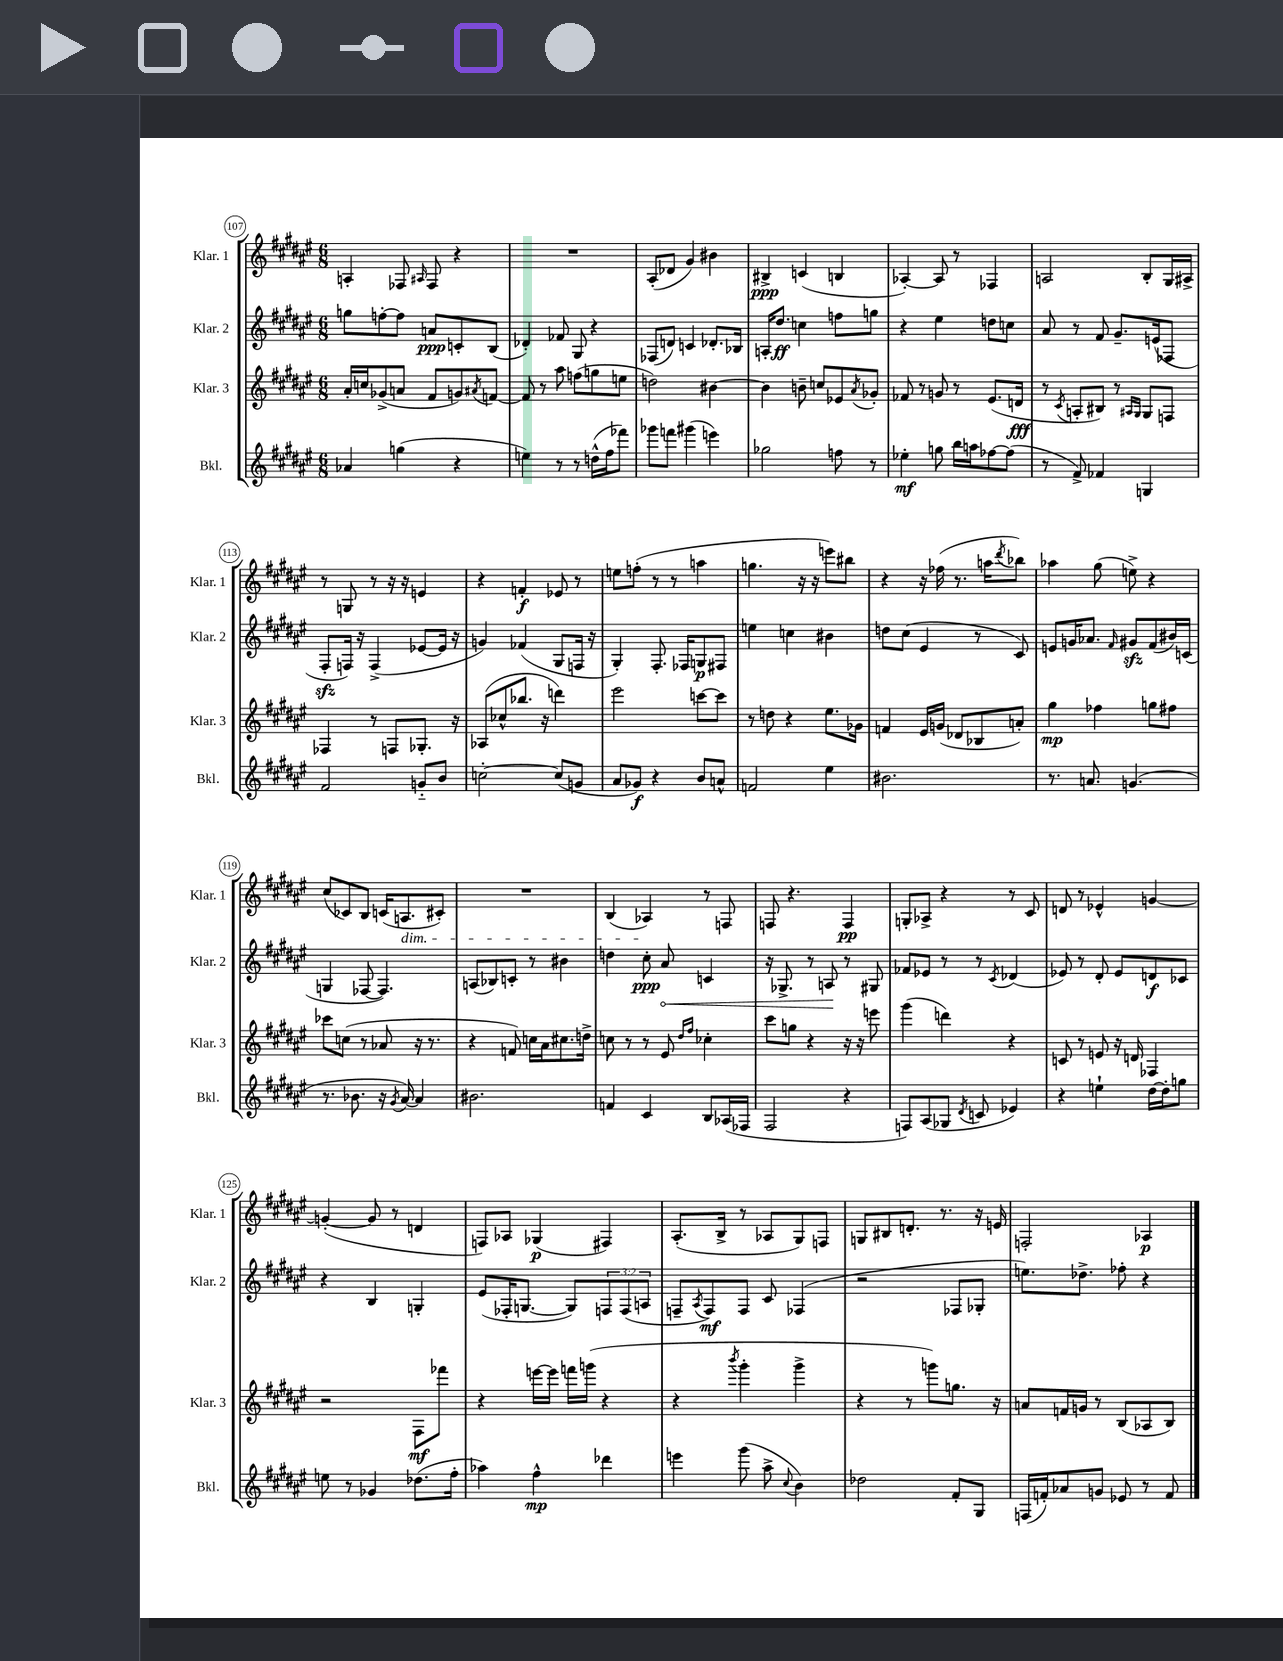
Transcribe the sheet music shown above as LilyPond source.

<<
\new StaffGroup <<
\new Staff = "s0" \with { instrumentName = "Klar. 1" shortInstrumentName = "Klar. 1" } {
    \clef treble \key fis \major \numericTimeSignature \time 6/8
    a4-. fes8 \grace { ais16 } fes8 r4 |
    R2. |
    ais8-.( des'8 gis'4) bis'4 |
    bis4->\ppp c'4( b4 |
    aes4~-.) aes8 r8 fes4 |
    a2 b8-. gis16 ais16-> |
    r8 g8 r8 r16 r16 e'4 |
    r4 f'4-.\f ees'8 r8 |
    e''8 f''8-.( r8 r8 a''4 |
    g''4. r16 r16 e'''8) bis''8 |
    r4 r16 fes''16( r8. a''16 \acciaccatura { dis'''8 } bes''8) |
    aes''4 gis''8( e''8->) r4 |
    cis''8( ces'8) b8 c'16( a8.\dim cis'8-.) |
    R2. |
    b4( aes4\!) r8 f8 |
    f8 r4. f4\pp |
    g8-. aes8-> r4 r8 cis'8 |
    d'8 r8 ees'4-^ g'4~ |
    g'4~-.( g'8 r8 d'4 |
    f8) aes8 ges4\p( fis4) |
    ais8.-.( b16-> r8 aes8 gis8) f8 |
    g8 bis8 d'8.-. r8. r16 e'16 |
    f2-. aes4\p \bar "|." |
}
\new Staff = "s1" \with { instrumentName = "Klar. 2" shortInstrumentName = "Klar. 2" } {
    \clef treble \key fis \major \numericTimeSignature \time 6/8 \override Staff.TupletNumber.text = #tuplet-number::calc-fraction-text
    g''8 f''8~-. f''8 a'8\ppp c'8-. b8( |
    des'4-.) fes'8 gis8 r4 |
    fes8( d'8) c'4 des'8.-. bes16 |
    a16-. dis''8.\ff c''4 f''8 g''8 |
    r4 eis''4 d''8 c''8 |
    ais'8 r8 fis'8 gis'8.-- e'16( fes8 |
    fis8-.\sfz f16) r16 f4->( ees'8~ ees'16 r16 |
    g'4) fes'4( gis8 f16 r16 |
    gis4-.) fis8.-. fes16 g8\p fis8 |
    e''4 c''4 bis'4 |
    d''8 cis''8( eis'4 r8 cis'8) |
    e'8 g'16 aes'8. \grace { fis'16 } gis'8\sfz fis'8( bis'16) c'16( |
    g4 fes8~ fes4.) |
    a8( bes8) c'8-. r8 bis'4 |
    d''4 cis''8-.\ppp \once \override Hairpin.circled-tip = ##t ais'8\< c'4 |
    r16 ges8.-> r8 a8\! r8 gis8 |
    fes'8 ees'8 r8 r8 \acciaccatura { cis'8 } des'4( |
    ees'8) r8 dis'8-. ees'8 d'8\f ces'8 |
    r4 b4 g4-. |
    eis'8( fes16-. g8.~ g8) \tuplet 3/2 { f8 f8( a8 } |
    f8-- \acciaccatura { ais8 } f8\mf) f8 cis'8 fes4( |
    r2 fes8 ges8-. |
    e''8.) des''8.-> fes''8-. r4 \bar "|." |
}
\new Staff = "s2" \with { instrumentName = "Klar. 3" shortInstrumentName = "Klar. 3" } {
    \clef treble \key fis \major \numericTimeSignature \time 6/8
    ais'16-. c''16 ges'8->( a'8 fis'8 g'8) \acciaccatura { ais'8 } f'8~ |
    f'8 r8 ais''8 f''8( g''8 e''8 |
    d''2) bis'4~ |
    bis'4 b'8-- c''8 ees'8 \acciaccatura { ais'8 } ges'8-. |
    fes'8 r8 g'8 r8 eis'8.( d'16\fff |
    r8 \acciaccatura { cis'8 } a8-. bis8) r8 \grace { ais16 gis16 } gis8 f8 |
    fes4 r8 f8 ges8.-. r16 |
    aes8( ces''8-^ bes''8. r16 d'''4) |
    eis'''2 c'''8~ c'''8 |
    r8 d''8 r4 eis''8. ges'16 |
    f'4 eis'16 g'16( des'8 bes8 a'8-.) |
    gis''4\mp fes''4 g''8 fis''8 |
    ces'''8 c''8( r8 aes'8 r16 r8. |
    r4 f'8) c''16 ais'16 cis''8. d''16-> |
    c''8 r8 r8 eis'8 \grace { dis''16 fis''16 } ces''4-. |
    cis'''8 g''8 r4 r16 r16 e'''8 |
    gis'''4( d'''4) r4 |
    c'8 r8 e'8 r16 d'16 fes4 |
    r2 fis8\mf fes'''8 |
    r4 e'''16~ e'''16 f'''16 g'''16( r4 |
    r4 \acciaccatura { b'''8 } gis'''4-. gis'''4-> |
    r4 r8 g'''8) g''8. r16 |
    a'8 f'16 g'16 r8 b8( aes8 b8) \bar "|." |
}
\new Staff = "s3" \with { instrumentName = "Bkl." shortInstrumentName = "Bkl." } {
    \clef treble \key fis \major \numericTimeSignature \time 6/8
    aes'4 g''4( r4 |
    e''4) r8 r8 d''16-^( fis''16 fes'''8) |
    ges'''8 f'''8 gis'''4( e'''4) |
    ges''2 f''8 r8 |
    ees''4-.\mf g''8 b''16 a''16 fes''8~ fes''8( |
    r8 fis'8->) fes'4 g4 |
    fis'2 g'8-_ b'8 |
    c''2~-. c''8( g'8 |
    ais'8 ges'8\f) r4 b'8 a'8-^ |
    f'2 eis''4 |
    bis'2. |
    r8. a'8. g'4.( |
    r8. bes'8. r16 \acciaccatura { gis'8 } ais'16~) ais'4 |
    bis'2. |
    f'4 cis'4 b8 aes16( fes16 |
    fis2 r4 |
    f8) ais8( ges8 \acciaccatura { dis'8 } c'8 ees'4) |
    r4 e''4-! dis''16~ dis''16-. g''8 |
    e''8 r8 ges'4 des''8.( fis''16-. |
    aes''4) fis''4-^\mp des'''4 |
    e'''4 gis'''8( ais''8-> \appoggiatura { cis''8 } b'4) |
    des''2 fis'8-. gis8 |
    f16( f'16-.) aes'8 g'8 ees'8 r8 f'8 \bar "|." |
}
>>
>>
\layout { \context { \Score currentBarNumber = #107 \override BarNumber.stencil = #(make-stencil-circler 0.1 0.3 ly:text-interface::print) } }
